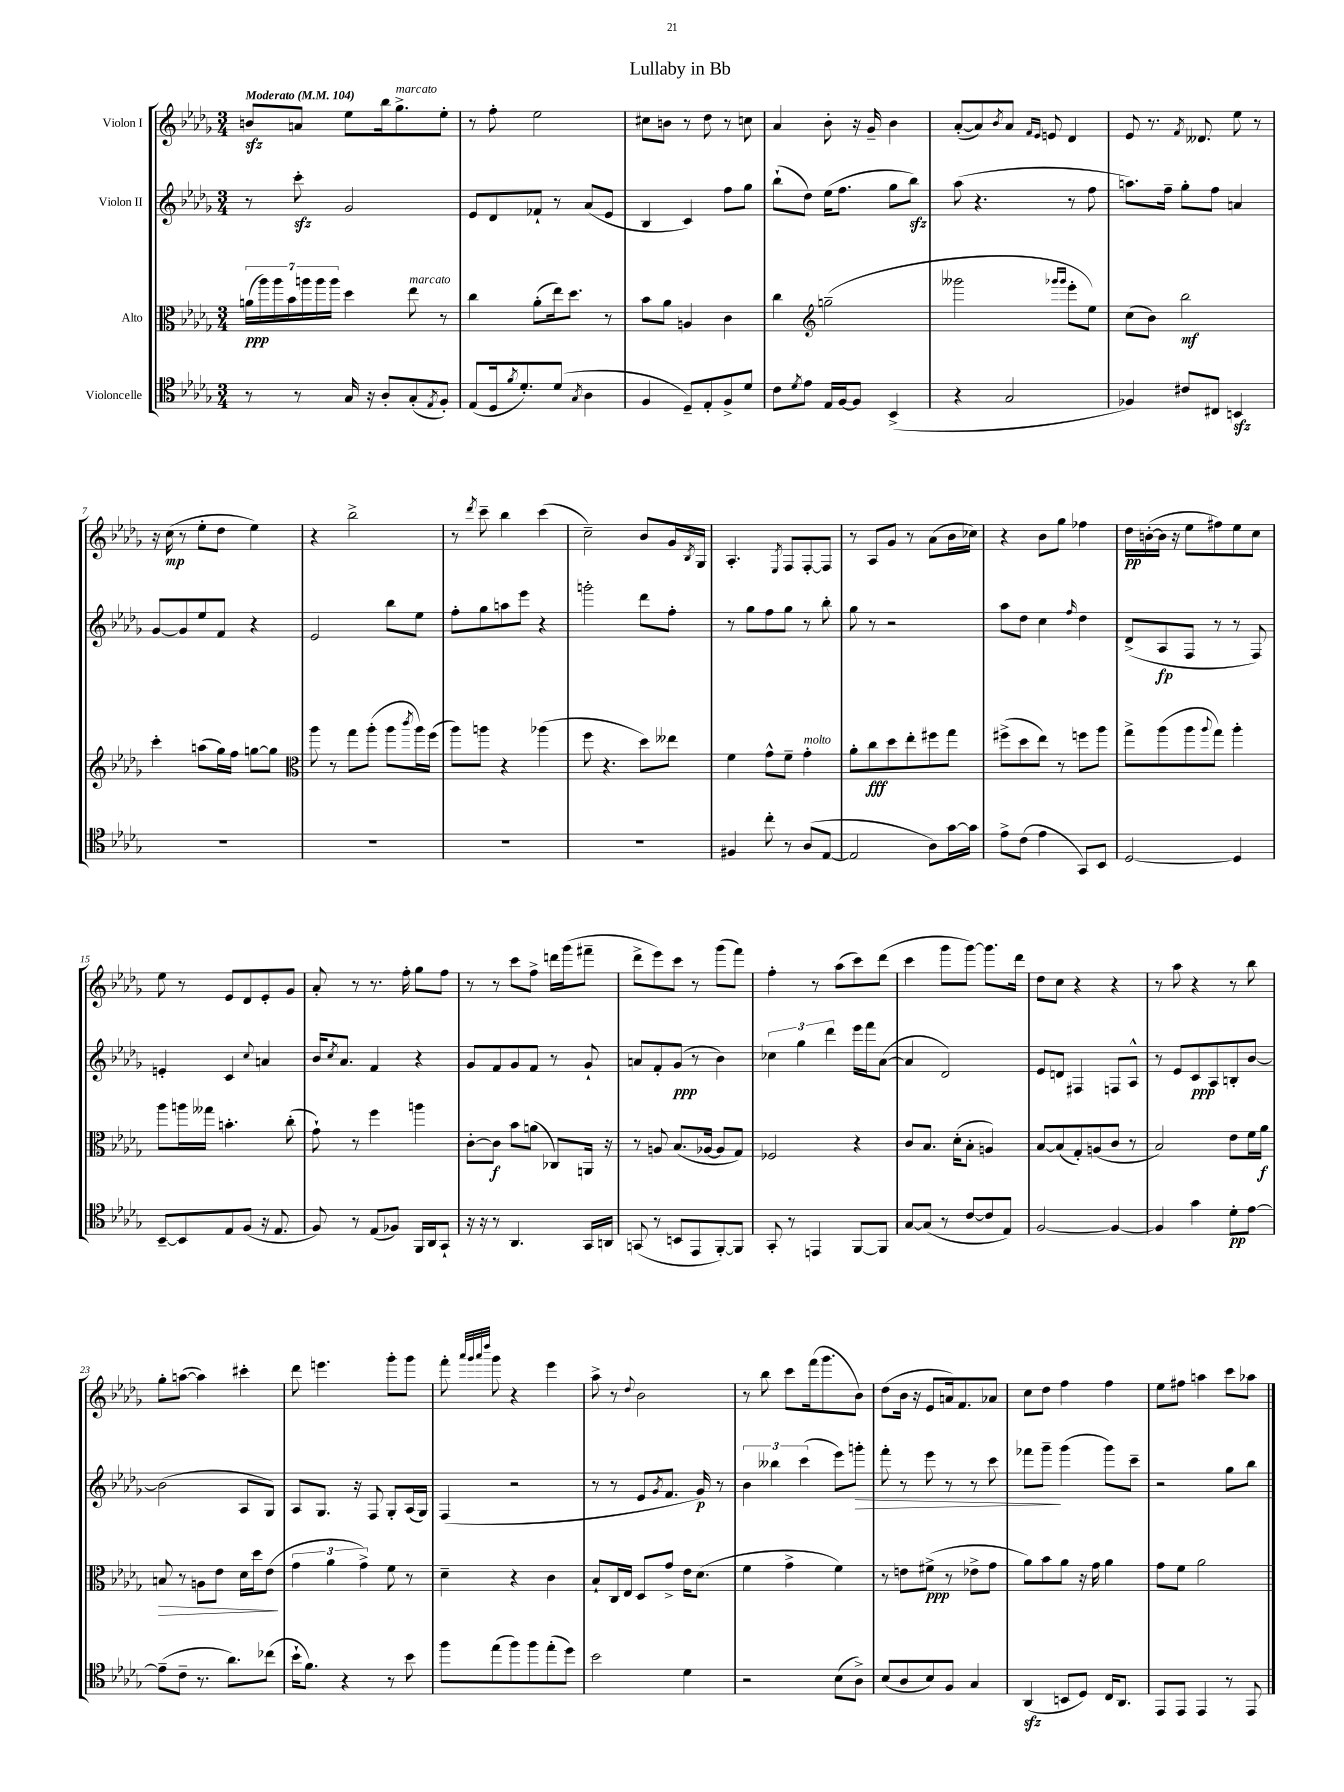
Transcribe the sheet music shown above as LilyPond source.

\header { title = "Lullaby in Bb" }
<<
\new StaffGroup <<
\new Staff = "s0" \with { instrumentName = "Violon I" } {
    \clef treble \key des \major \numericTimeSignature \time 3/4 \tempo "Moderato" 4 = 104
    b'8\sfz a'8 ees''8 bes''16 ges''8.->^\markup { \italic "marcato" } ees''8-. |
    r8 f''8-. ees''2 |
    cis''8 b'8 r8 des''8 r8 c''8 |
    aes'4 bes'8-. r16 ges'16-- bes'4 |
    aes'8~-.( aes'8) \acciaccatura { bes'8 } aes'8 \grace { f'16 ees'16 } e'8 des'4 |
    ees'8 r8. \acciaccatura { f'8 } deses'8. ees''8 r8 |
    r16 c''16\mp( r8 ees''8-. des''8 ees''4) |
    r4 bes''2-> |
    r8 \acciaccatura { des'''8 } c'''8-- bes''4 c'''4( |
    c''2--) bes'8 ges'16 \acciaccatura { bes8 } ges16 |
    aes4.-. \acciaccatura { ees8 } f8 f8~-. f8 |
    r8 aes8 ges'8 r8 aes'8( bes'16 ces''16) |
    r4 bes'8 ges''8 fes''4 |
    des''16\pp b'16~-.( b'16 r16 ees''8 fis''8) ees''8 c''8 |
    ees''8 r8 ees'8 des'8 ees'8-. ges'8 |
    aes'8-. r8 r8. f''16-. ges''8 f''8 |
    r8 r8 c'''8 f''8-> d'''16 ges'''16( fis'''8-- |
    des'''8-> ees'''8) c'''8 r8 ges'''8( f'''8) |
    f''4-. r8 aes''8( c'''8) des'''8( |
    c'''4 ges'''8 ges'''8~) ges'''8. des'''16 |
    des''8 c''8 r4 r4 |
    r8 aes''8 r4 r8 bes''8 |
    ges''8-. a''8~( a''4) cis'''4-. |
    des'''8 e'''4. ges'''8-. ges'''8 |
    f'''8-. \grace { aes'''32 ges'''32 aes'''32 des''''32 } ges'''8 r4 ees'''4 |
    aes''8-> r8 \appoggiatura { des''8 } bes'2 |
    r8 bes''8 c'''8 f'''16( ges'''8. bes'8) |
    des''8( bes'16 r16 ees'8 a'16) f'8. aes'8 |
    c''8 des''8 f''4 f''4 |
    ees''8 fis''8 a''4 c'''8 aes''8 \bar "|." |
}
\new Staff = "s1" \with { instrumentName = "Violon II" } {
    \clef treble \key des \major \numericTimeSignature \time 3/4
    r8 c'''8-.\sfz ges'2 |
    ees'8 des'8 fes'8-! r8 aes'8( ees'8 |
    bes4 c'4) f''8 ges''8 |
    bes''8-!( des''8) ees''16( f''8. ges''8 bes''8\sfz) |
    aes''8( r4. r8 f''8 |
    a''8.) f''16-- ges''8-. f''8 a'4 |
    ges'8~ ges'8 ees''8 f'8 r4 |
    ees'2 bes''8 ees''8 |
    f''8-. ges''8 a''8 ees'''8 r4 |
    g'''2-. des'''8 f''8-. |
    r8 ges''8 f''8 ges''8 r8 bes''8-. |
    ges''8 r8 r2 |
    aes''8 des''8 c''4 \grace { f''16 } des''4 |
    des'8->( aes8\fp f8 r8 r8 f8) |
    e'4-. c'4 \appoggiatura { c''8 } a'4 |
    bes'16 \acciaccatura { c''8 } aes'8. f'4 r4 |
    ges'8 f'8 ges'8 f'8 r8 ges'8-! |
    a'8 f'8-. ges'8\ppp( r8 bes'4) |
    \tuplet 3/2 { ces''4 ges''4 des'''4 } ees'''16 f'''16 aes'8~( |
    aes'4 des'2) |
    ees'8 d'8 fis4 f8 aes8-^ |
    r8 ees'8 c'8\ppp aes8 b8-. bes'8~ |
    bes'2( aes8 ges8) |
    aes8 ges8. r16 f8 ges8-. aes16( ges16) |
    f4( r2 |
    r8 r8 ees'8 \acciaccatura { ges'8 } f'8. ges'16\p) r8 |
    \tuplet 3/2 { bes'4 beses''4 c'''4( } ees'''8) g'''8-.\> |
    f'''8-. r8 ees'''8 r8 r8 c'''8 |
    fes'''8 ges'''8--\! ges'''4( ges'''8) c'''8-- |
    r2 ges''8 bes''8 \bar "|." |
}
\new Staff = "s2" \with { instrumentName = "Alto" } {
    \clef alto \key des \major \numericTimeSignature \time 3/4
    \tuplet 7/4 { a'16\ppp( aes''16) aes''16 bes'16 a''16 a''16 a''16 } des''4 ees''8^\markup { \italic "marcato" } r8 |
    c''4 aes'8-.( ees''16) des''8. r8 |
    bes'8 aes'8 a4 c'4 |
    c''4 \clef treble g''2--( |
    geses'''2 \grace { ges'''16 ges'''16 } ees'''8-. ees''8) |
    c''8( bes'8) bes''2\mf |
    c'''4-. a''8( ges''16) f''16 g''8~ g''8 |
    \clef alto aes''8 r8 ges''8 aes''8-.( aes''8 \acciaccatura { c'''8 } aes''16) f''16( |
    aes''8) a''8 r4 aes''4( |
    f''8 r4. des''8) eeses''8 |
    f'4 ges'8-^ f'8-- ges'4-.^\markup { \italic "molto" } |
    aes'8-. c''8\fff des''8 ees''8-. fis''8 ges''8 |
    fis''8->( des''8 ees''8) r8 f''8 aes''8 |
    ges''8-> aes''8( aes''8 \appoggiatura { aes''8 } ges''8) aes''4-. |
    aes''8 a''16 geses''16 b'4.-. c''8-.( |
    ges'8-!) r8 f''4 a''4 |
    c'8~-. c'8\f bes'8 a'8( ces8) a,16 r16 |
    r8 a8 bes8.( aes16~ aes8 ges8) |
    fes2 r4 |
    c'8 bes8. des'16-.( bes8-. a4) |
    bes8~ bes8( ges8-.) a8( c'8 r8 |
    bes2) ees'8 f'16 aes'16\f |
    b8\> r8 a8 ees'8 des'16 des''16 ees'8\!( |
    \tuplet 3/2 { ges'4 aes'4 ges'4->) } f'8 r8 |
    des'4-- r4 c'4 |
    bes8-! c16 ees16 des8 ges'8-> ees'16 des'8.( |
    f'4 ges'4-> f'4) |
    r8 e'8 fis'8->\ppp( r8 ees'8-> ges'8 |
    aes'8) bes'8 aes'8 r16 ges'16 aes'4 |
    ges'8 f'8 aes'2 \bar "|." |
}
\new Staff = "s3" \with { instrumentName = "Violoncelle" } {
    \clef tenor \key des \major \numericTimeSignature \time 3/4
    r8 r8 ges16 r16 aes8-. ges8-.( \acciaccatura { ees8 } f8-.) |
    ees8( des16 \acciaccatura { f'8 } des'8.-.) des'8( \acciaccatura { ges8 } aes4 |
    f4 des8--) ees8-. f8-> des'8 |
    c'8 \acciaccatura { des'8 } ees'8 ees16 f16~ f8 bes,4->( |
    r4 ges2 |
    fes4) cis'8 cis8 b,4\sfz |
    R2. |
    R2. |
    R2. |
    R2. |
    fis4 c''8-. r8 aes8( ees8~ |
    ees2 aes8) ges'16~ ges'16 |
    ees'8-> c'8( ees'4 ges,8) bes,8 |
    des2~ des4 |
    bes,8~-- bes,8 ees8 f8( r16 ees8. |
    f8) r8 ees8( fes8) f,16 aes,16 ges,8-! |
    r16 r16 r8 aes,4. ges,16 a,16 |
    g,8( r8 b,8 ees,8 f,8~-.) f,8 |
    ges,8-. r8 e,4 f,8~ f,8 |
    ges8~ ges8( r8 c'8~ c'8 ees8) |
    f2~ f4~ |
    f4 ges'4 des'8-.\pp ees'8~ |
    ees'8--( c'8-- r8. aes'8.) ces''8( |
    bes'16-! f'8.) r4 r8 bes'8 |
    f''8 ees''8( f''8) f''8 ees''8-.( des''8) |
    bes'2 des'4 |
    r2 bes8( aes8->) |
    bes8( aes8 bes8) f8 ges4 |
    aes,4\sfz( b,8 des8) c16 aes,8. |
    ees,8 ees,8 ees,4 r8 ees,8 \bar "|." |
}
>>
>>
